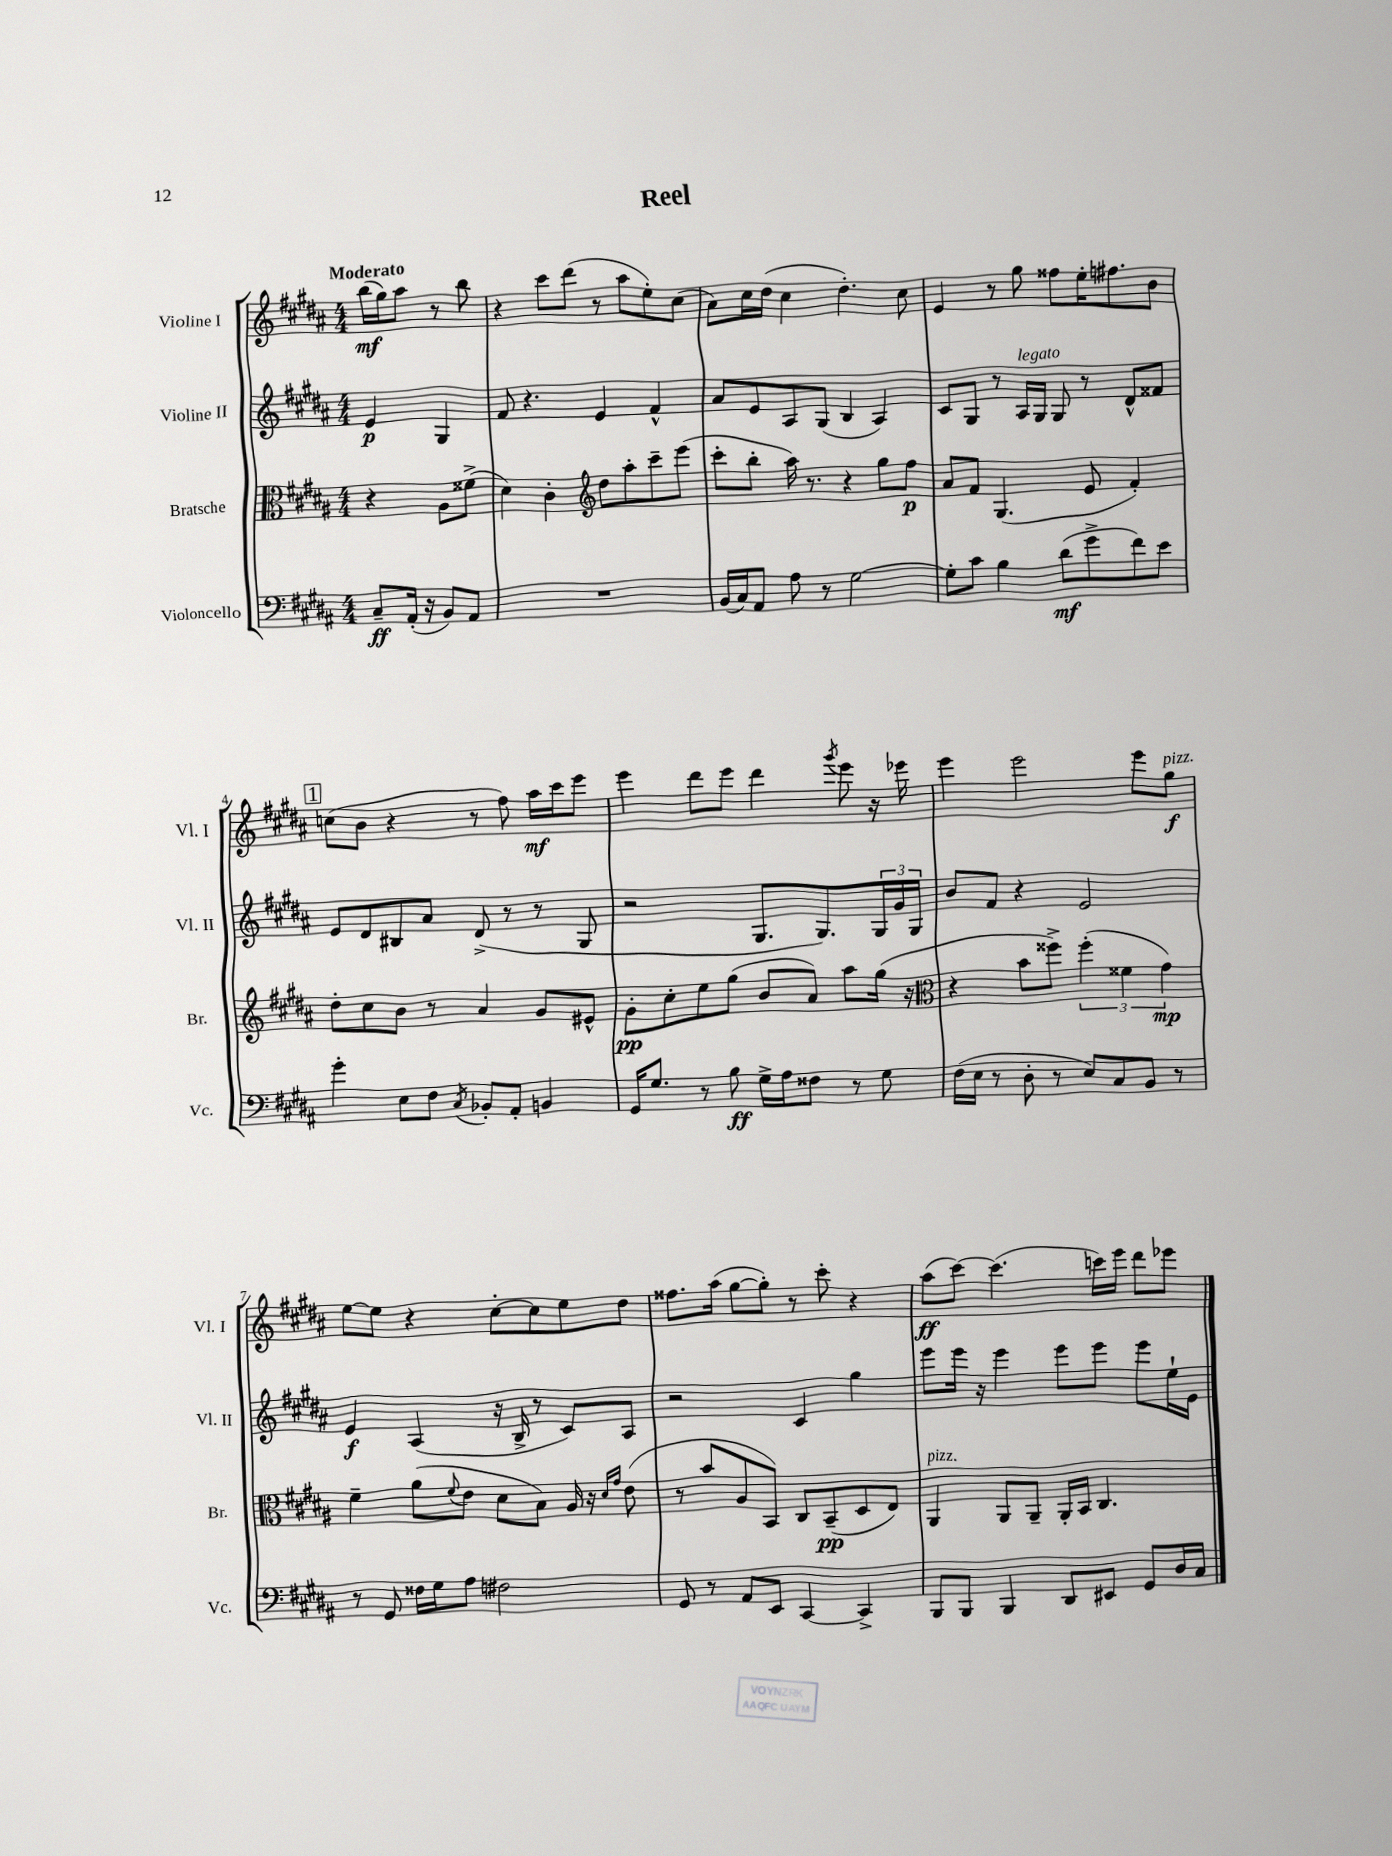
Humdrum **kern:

**kern	**dynam	**kern	**dynam	**kern	**dynam	**kern	**dynam
*part4	*part4	*part3	*part3	*part2	*part2	*part1	*part1
*staff4	*staff4	*staff3	*staff3	*staff2	*staff2	*staff1	*staff1
*I"Violoncello	*	*I"Bratsche	*	*I"Violine II	*	*I"Violine I	*
*I'Vc.	*	*I'Br.	*	*I'Vl. II	*	*I'Vl. I	*
*clefF4	*	*clefC3	*	*clefG2	*	*clefG2	*
*k[f#c#g#d#a#]	*	*k[f#c#g#d#a#]	*	*k[f#c#g#d#a#]	*	*k[f#c#g#d#a#]	*
*M4/4	*	*M4/4	*	*M4/4	*	*M4/4	*
=	=	=	=	=	=	=	=
!	!	!	!	!	!	!LO:TX:a:B:t=Moderato	!
8C#~/L	ff	4r	.	4e/	p	(16bb\LL	mf
.	.	.	.	.	.	16gg#\J)	.
(16AA#'/Jk	.	.	.	.	.	8aa#\J	.
16r	.	.	.	.	.	.	.
8BB/L)	.	8A#\L	.	4G#/	.	8r	.
8AA#/J	.	(8f##X^\J	.	.	.	8bb\	.
=1	=1	=1	=1	=1	=1	=1	=1
1r	.	4d#\)	.	8f#/	.	4r	.
.	.	.	.	4.r	.	.	.
.	.	4c#'\	.	.	.	8ccc#\L	.
.	.	.	.	.	.	(8ddd#\J	.
*	*	*clefG2	*	*	*	*	*
.	.	8dd#\L	.	4e/	.	8r	.
.	.	8aa#'\	.	.	.	8aa#\L	.
.	.	8ccc#~\	.	4f#^^/	.	8ee'\)	.
.	.	(8eee\J	.	.	.	(8cc#\J	.
=2	=2	=2	=2	=2	=2	=2	=2
(16BB/LL	.	8ccc#'\L	.	8a#/L	.	8a#\L)	.
16C#/J)	.	.	.	.	.	.	.
8AA#/J	.	8bb'\J	.	8e/	.	16cc#\L	.
.	.	.	.	.	.	(16dd#\JJ	.
8A#\	.	16aa#\)	.	8A#/	.	4cc#\	.
.	.	8.r	.	.	.	.	.
8r	.	.	.	(8G#/J	.	.	.
[2G#\	.	4r	.	4B/	.	4.dd#'\)	.
.	.	8gg#\L	.	4A#/)	.	.	.
.	.	8ff#\J	p	.	.	8cc#\	.
=3	=3	=3	=3	=3	=3	=3	=3
8G#'\L]	.	8a#/L	.	8c#/L	.	4e/	.
8c#\J	.	8f#/J	.	8G#/J	.	.	.
4B\	.	(4.G#/	.	8r	.	8r	.
!	!	!	!	!LO:TX:a:i:t=legato	!	!	!
.	.	.	.	16A#/LL	.	8gg#\	.
.	.	.	.	16G#/JJ	.	.	.
(8d#\L	mf	.	.	8G#/	.	8ff##X\L	.
8g#^\	.	8e/	.	8r	.	16ee'\K	.
.	.	.	.	.	.	8.ff#X\	.
8f#\)	.	4f#'/)	.	8d#^^/L	.	.	.
8e\J	.	.	.	8f##X/J	.	8b\J	.
!!LO:LB:g=z
!!LO:REH:place=s1:t=1
=4	=4	=4	=4	=4	=4	=4	=4
4g#'\	.	8dd#'\L	.	8e/L	.	(8ccn\L	.
.	.	8cc#\	.	8d#/	.	8b\J	.
8E\L	.	8b\J	.	8B#X/	.	4r	.
8F#\J	.	8r	.	8a#/J	.	.	.
8qC#/	.	.	.	.	.	.	.
8BB-X'/L	.	4a#/	.	(8d#^/	.	8r	.
8AA#'/J	.	.	.	8r	.	8ff#\)	.
4BBn/	.	8g#/L	.	8r	.	16aa#\LL	mf
.	.	.	.	.	.	16ccc#\J	.
.	.	8e#X^^/J	.	8G#/	.	8eee\J	.
=5	=5	=5	=5	=5	=5	=5	=5
16GG#/KL	.	8g#'\L	pp	2r	.	4eee\	.
8.G#/J	.	.	.	.	.	.	.
.	.	8cc#'\	.	.	.	.	.
8r	.	8ee\	.	.	.	8ddd#\L	.
8B\	ff	(8gg#\J	.	.	.	8eee\J	.
16G#^\LL	.	8b/L	.	8.G#/L	.	4ddd#\	.
16A#\J	.	.	.	.	.	.	.
8F##X\J	.	8a#/J)	.	.	.	.	.
.	.	.	.	8.G#/)	.	.	.
.	.	.	.	.	.	8qggg#/	.
8r	.	8aa#\L	.	.	.	8eee\	.
8G#\	.	(16gg#\Jk	.	24G#/L	.	16r	.
.	.	.	.	24g#/	.	.	.
.	.	16r	.	.	.	16eee-X\	.
.	.	.	.	24G#/JJ	.	.	.
=6	=6	=6	=6	=6	=6	=6	=6
*	*	*clefC3	*	*	*	*	*
(16F#\LL	.	4r	.	8b/L	.	4eee\	.
16E\JJ	.	.	.	.	.	.	.
8r	.	.	.	8f#/J	.	.	.
8D#'\	.	8b\L	.	4r	.	2eee\	.
8r	.	8ff##X^\J)	.	.	.	.	.
8E/L)	.	(6ff##'\	.	2e/	.	.	.
8C#/	.	.	.	.	.	.	.
.	.	6f##X\	.	.	.	.	.
8BB/J	.	.	.	.	.	8eee\L	.
.	.	6g#\)	mp	.	.	.	.
!	!	!	!	!	!	!LO:TX:a:i:t=pizz.	!
8r	.	.	.	.	.	8gg#\J	f
!!LO:LB:g=z
=7	=7	=7	=7	=7	=7	=7	=7
8r	.	4f#~\	.	4e/	f	[8ee\L	.
8GG#/	.	.	.	.	.	8ee\J]	.
16F##X\LL	.	(8a#\L	.	(4A#/	.	4r	.
16G#\J	.	.	.	.	.	.	.
.	.	8qqf#/	.	.	.	.	.
8A#\J	.	8e\J	.	.	.	.	.
2F#X\	.	8d#\L	.	16r	.	[8cc#'\L	.
.	.	.	.	16B^/	.	.	.
.	.	8B\J)	.	8r	.	8cc#\]	.
.	.	16A#/	.	8c#/L)	.	8ee\	.
.	.	16r	.	.	.	.	.
.	.	16qqd#/LL	.	.	.	.	.
.	.	16qqg#/JJ	.	.	.	.	.
.	.	(8e\	.	8A#/J	.	8dd#\J	.
=8	=8	=8	=8	=8	=8	=8	=8
8GG#/	.	8r	.	2r	.	8.ff##X\L	.
8r	.	8b/L	.	.	.	.	.
.	.	.	.	.	.	(16aa#\Jk	.
8AA#/L	.	8A#/	.	.	.	[8gg#\L	.
8EE/J	.	8BB/J)	.	.	.	8gg#'\J])	.
[4CC#/	.	8C#/L	.	4c#/	.	8r	.
.	.	(8BB~/	pp	.	.	8ccc#'\	.
4CC#^/]	.	8D#/	.	4gg#\	.	4r	.
.	.	8E/J)	.	.	.	.	.
=9	=9	=9	=9	=9	=9	=9	=9
!	!	!LO:TX:a:i:t=pizz.	!	!	!	!	!
8BBB/L	.	4AA#/	.	8eee\L	.	(8aa#\L	ff
8BBB/J	.	.	.	16eee\Jk	.	[8ccc#\J)	.
.	.	.	.	16r	.	.	.
4BBB/	.	8AA#/L	.	4eee\	.	(4.ccc#\]	.
.	.	8AA#~/J	.	.	.	.	.
8DD#/L	.	16AA#'/LL	.	8eee\L	.	.	.
.	.	16BB/JJ	.	.	.	.	.
8EE#X/J	.	4.C#/	.	8eee\J	.	16cccn\LL)	.
.	.	.	.	.	.	16eee\JJ	.
8GG#/L	.	.	.	8eee\L	.	8ddd#\L	.
16D#/L	.	.	.	16ee`\L	.	8eee-X\J	.
16C#/JJ	.	.	.	16e\JJ	.	.	.
==	==	==	==	==	==	==	==
*-	*-	*-	*-	*-	*-	*-	*-
